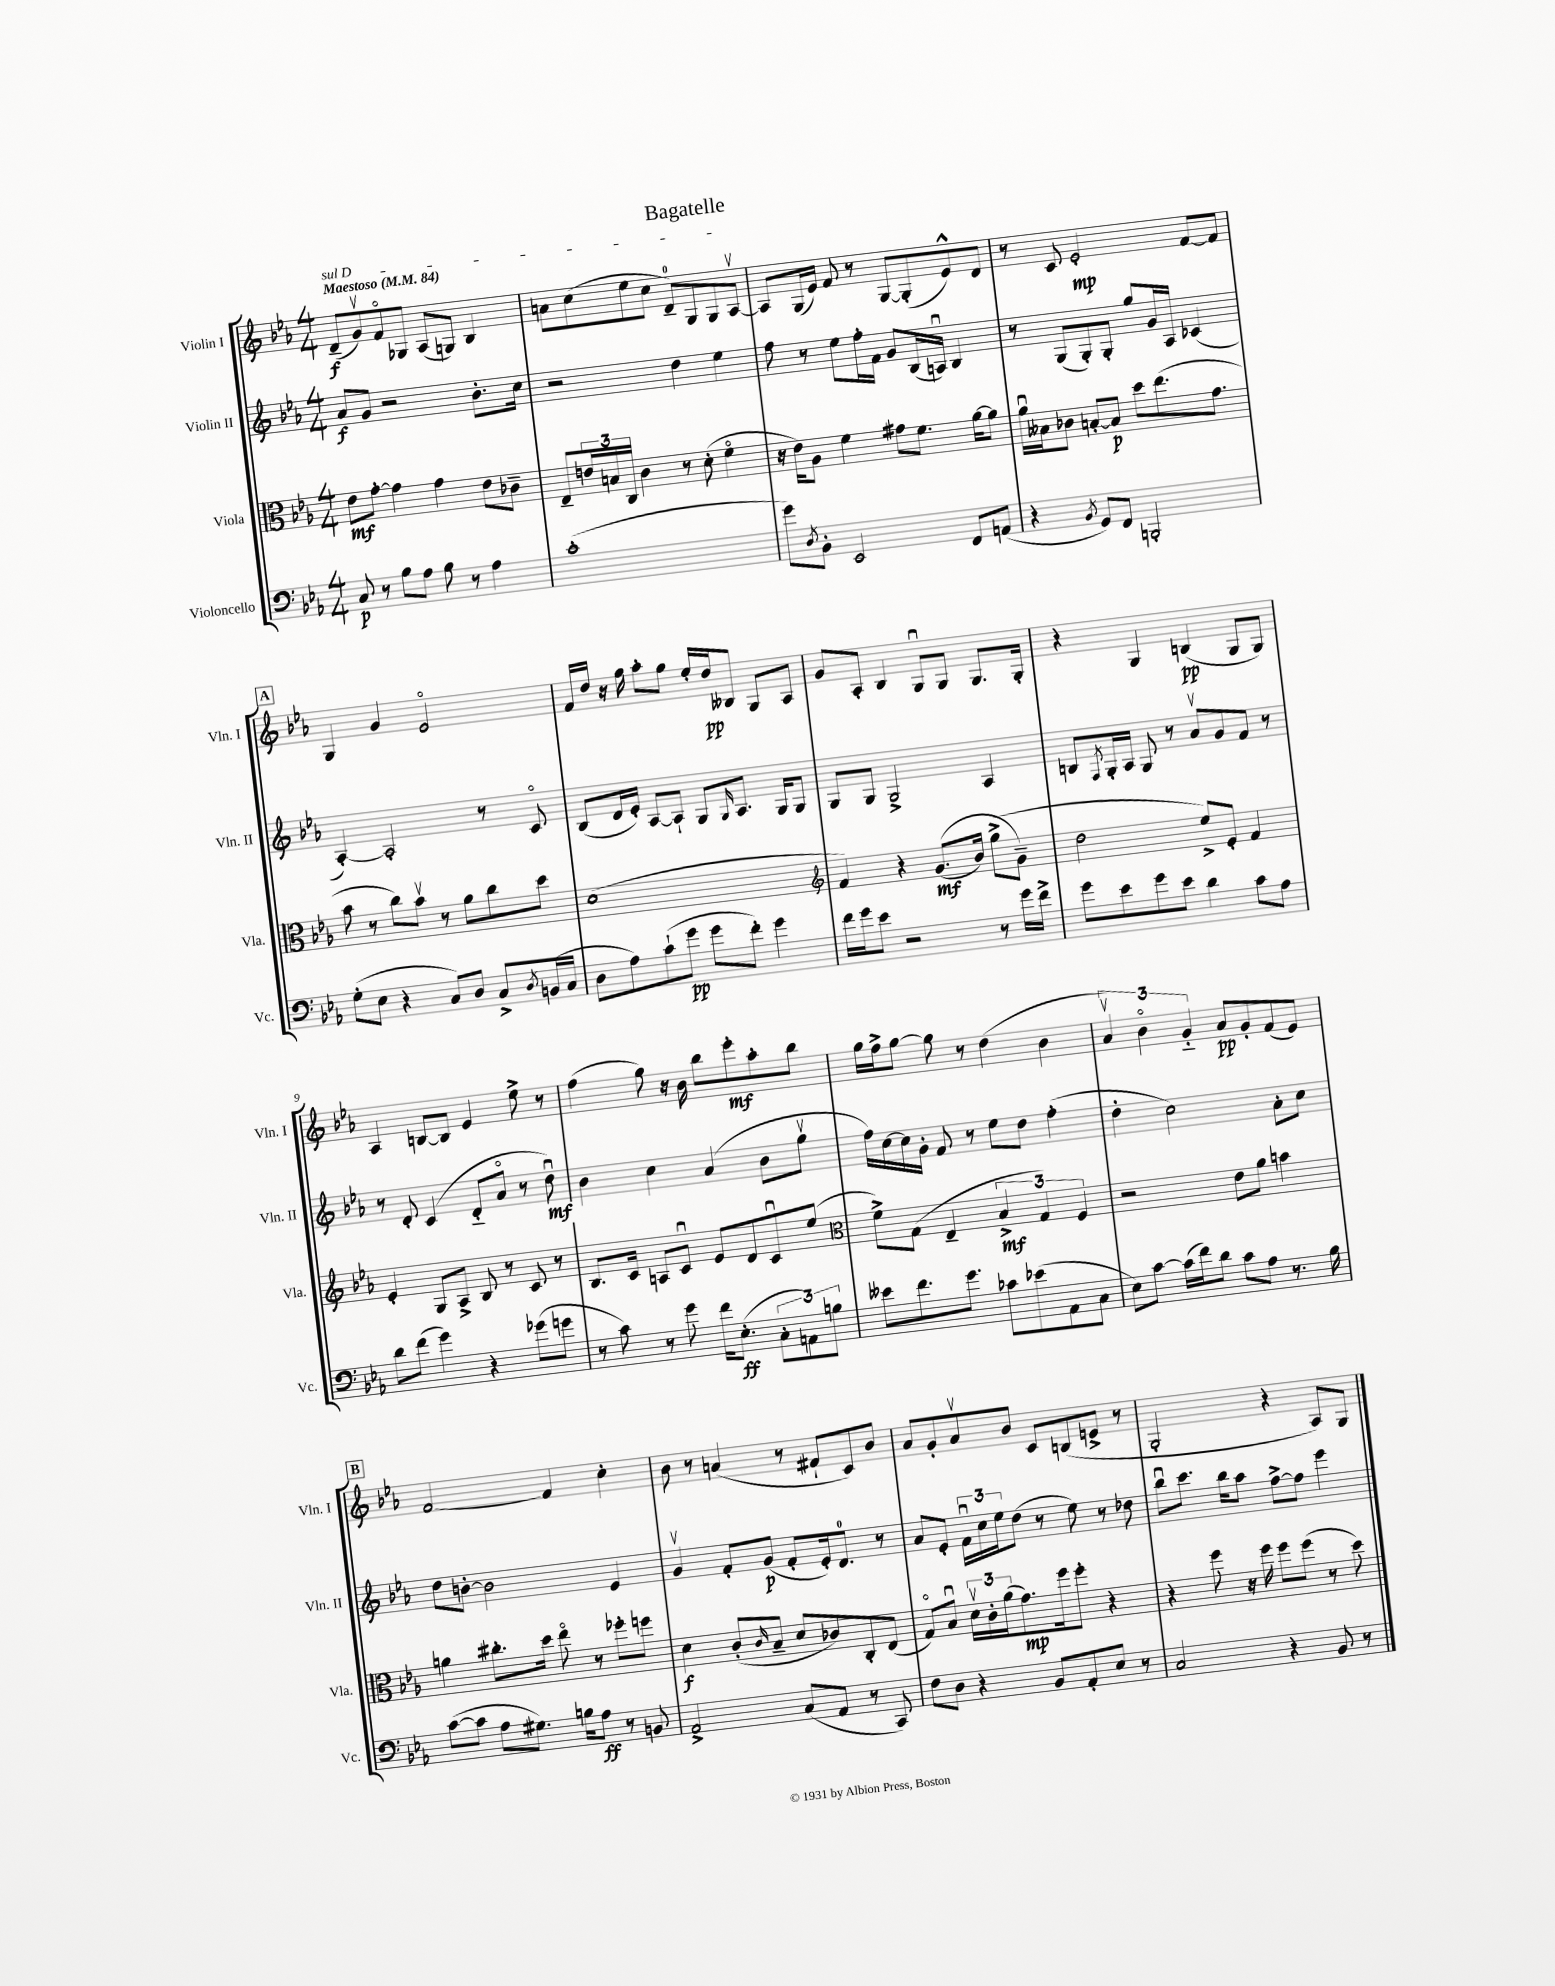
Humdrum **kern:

**kern	**dynam	**kern	**dynam	**kern	**dynam	**kern	**dynam
*part4	*part4	*part3	*part3	*part2	*part2	*part1	*part1
*staff4	*staff4	*staff3	*staff3	*staff2	*staff2	*staff1	*staff1
*I"Violoncello	*	*I"Viola	*	*I"Violin II	*	*I"Violin I	*
*I'Vc.	*	*I'Vla.	*	*I'Vln. II	*	*I'Vln. I	*
*clefF4	*	*clefC3	*	*clefG2	*	*clefG2	*
*k[b-e-a-]	*	*k[b-e-a-]	*	*k[b-e-a-]	*	*k[b-e-a-]	*
*M4/4	*	*M4/4	*	*M4/4	*	*M4/4	*
*MM84	*	*MM84	*	*MM84	*	*MM84	*
=1	=1	=1	=1	=1	=1	=1	=1
!	!	!	!	!	!	!LO:TX:a:B:t=Maestoso	!
!	!	!	!	!	!	!LO:TX:a:i:t=sul D	!
8C/	p	8e-\L	mf	8a-/L	f	(8d~/L	f
8r	.	[8g'\J	.	8g/J	.	8gv/)	.
8B-\L	.	4g\]	.	2r	.	8f/	.
8A-\J	.	.	.	.	.	8G-X/J	.
8B-\	.	4g\	.	.	.	(8A-/L	.
8r	.	.	.	.	.	8Gn/J)	.
4A-\	.	8e-\L	.	8.b-'\L	.	4B-/	.
.	.	8c-X~\J	.	.	.	.	.
.	.	.	.	16cc\Jk	.	.	.
=2	=2	=2	=2	=2	=2	=2	=2
(1c'	.	8E-~/L	.	2r	.	8an\L	.
.	.	24en/L	.	.	.	(8cc\	.
.	.	24Bn/	.	.	.	.	.
.	.	24C/JJ	.	.	.	.	.
.	.	4c\	.	.	.	8ee-\	.
.	.	.	.	.	.	8cc\J	.
.	.	8r	.	4dd\	.	8d~/L)	.
.	.	(8d'\	.	.	.	8G/	.
.	.	4f\	.	4ee-\	.	8G/	.
.	.	.	.	.	.	[8A-v/J	.
=3	=3	=3	=3	=3	=3	=3	=3
8g\L)	.	16r	.	8ff\	.	8A-/L]	.
.	.	16e-\KL)	.	.	.	.	.
8qD/	.	.	.	.	.	.	.
8BB-'\J	.	8A-\J	.	8r	.	(16G/L	.
.	.	.	.	.	.	16e-/JJ)	.
2EE-/	.	4f\	.	8ee-\L	.	8f/	.
.	.	.	.	16ff'\L	.	8r	.
.	.	.	.	16f\JJ	.	.	.
.	.	8g#X\L	.	8g/L	.	[8G/L	.
.	.	8.f\J	.	(16B-/L	.	(8G'/]	.
.	.	.	.	16Anu/JJ)	.	.	.
8FF/L	.	.	.	4B-/	.	8e-^^/)	.
.	.	[16a-\KL	.	.	.	.	.
(8AAn/J	.	8a-\J]	.	.	.	8d/J	.
=4	=4	=4	=4	=4	=4	=4	=4
4r	.	16a-u\LL	.	8r	.	8r	.
.	.	16B--X\J	.	.	.	.	.
.	.	8c-X\J	.	(8G/L	.	8c/	.
8qBB-/	.	.	.	.	.	.	.
8GG/L)	.	[8Bn'/L	.	8G'/)	.	2e-'/	mp
8FF/J	.	8B/J]	p	8G'/J	.	.	.
2BBBn'/	.	8dd\L	.	8gg/L	.	.	.
.	.	(8.ee-\	.	16g/L	.	.	.
.	.	.	.	16A-/JJ	.	.	.
.	.	.	.	(4c-X/	.	[8f/L	.
.	.	8.g\J	.	.	.	.	.
.	.	.	.	.	.	8f/J]	.
!!LO:LB:g=z
!!LO:REH:place=s1:t=A
=5	=5	=5	=5	=5	=5	=5	=5
(8G'\L	.	8b-\	.	[4A-'/)	.	4G/	.
8E-\J	.	8r	.	.	.	.	.
4r	.	8cc\L)	.	2A-'/]	.	4g/	.
.	.	8b-v\J	.	.	.	.	.
8C/L)	.	8r	.	.	.	2e-/	.
8D/J	.	8a-\L	.	.	.	.	.
8C^/L	.	8cc\	.	8r	.	.	.
8qD/	.	.	.	.	.	.	.
(16BBn/L	.	8dd\J	.	8c/	.	.	.
16C/JJ	.	.	.	.	.	.	.
=6	=6	=6	=6	=6	=6	=6	=6
8D\L	.	(1d	.	(8B-/L	.	16f/LL	.
.	.	.	.	.	.	16dd/JJ	.
8A-\)	.	.	.	16d/L	.	16r	.
.	.	.	.	16e-'/JJ)	.	16gg\	.
(8c`\	.	.	.	[8A-/L	.	8aa-'\L	.
8g\J	pp	.	.	8A-`/J]	.	8gg\J	.
8g\L	.	.	.	8G/L	.	16ee-'/LL	.
.	.	.	.	.	.	16dd/J	pp
.	.	.	.	16qqG/	.	.	.
8f'\J)	.	.	.	8.A-/J	.	8B--X/J	.
4g\	.	.	.	.	.	8G/L	.
.	.	.	.	16G/KL	.	.	.
.	.	.	.	8G/J	.	8A-/J	.
=7	=7	=7	=7	=7	=7	=7	=7
*	*	*clefG2	*	*	*	*	*
16f\LL	.	4f/)	.	8G/L	.	8g/L	.
16g\J	.	.	.	.	.	.	.
8e-\J	.	.	.	8G/J	.	8A-'/J	.
2r	.	4r	.	2G^/	.	4B-/	.
.	.	((8.g/L	mf	.	.	8Gu/L	.
.	.	.	.	.	.	8G/J	.
.	.	16b-/Jk)	.	.	.	.	.
8r	.	(8gg^\L	.	4A-/	.	8.G/L	.
16g\LL	.	8g~\J)	.	.	.	.	.
16f^\JJ	.	.	.	.	.	16G'/Jk	.
=8	=8	=8	=8	=8	=8	=8	=8
8g\L	.	2dd\	.	8Bn/L	.	4r	.
.	.	.	.	8qF/	.	.	.
8e-\	.	.	.	16G'/L	.	.	.
.	.	.	.	16A-/JJ	.	.	.
8g\	.	.	.	8G/	.	4G/	.
8e-\J	.	.	.	8r	.	.	.
4d\	.	8ee-^/L)	.	8a-v/L	.	(4Bn/	pp
.	.	8e-'/J	.	8g/	.	.	.
8c\L	.	4f/	.	8f/J	.	8G/L	.
8A-\J	.	.	.	8r	.	8G/J)	.
!!LO:LB:g=z
=9	=9	=9	=9	=9	=9	=9	=9
8d\L	.	4e-'/	.	8r	.	4A-/	.
(8f\J	.	.	.	8d'/	.	.	.
4g\)	.	8G/L	.	(4c/	.	[8Bn/L	.
.	.	8A-^/J	.	.	.	8B/J]	.
4r	.	8B-/	.	8d/L	.	4e-/	.
.	.	8r	.	8a-/J	.	.	.
(8g-X\L	.	8c/	.	8r	.	8ee-^\	.
8gn\J	.	8r	.	8ddu\)	mf	8r	.
=10	=10	=10	=10	=10	=10	=10	=10
8r	.	8.B-/L	.	4b-\	.	(4ff\	.
8c\)	.	.	.	.	.	.	.
.	.	16c/Jk	.	.	.	.	.
8r	.	8An/L	.	4cc\	.	8gg\)	.
8g\	.	8cu/J	.	.	.	16r	.
.	.	.	.	.	.	16b-\	.
16f\KL	.	8e-/L	.	(4a-/	.	8bb-\L	.
(8.E-'\J	ff	.	.	.	.	.	.
.	.	8d/	.	.	.	8eee-'\	mf
12C'\L	.	8cu/	.	8b-\L	.	8aa-'\	.
12AAn\)	.	.	.	.	.	.	.
.	.	(8ee-/J	.	8ggv\J	.	8bb-\J	.
12Bn\J	.	.	.	.	.	.	.
=11	=11	=11	=11	=11	=11	=11	=11
*	*	*clefC3	*	*	*	*	*
8e--X\L	.	8f^\L)	.	16ff\LL)	.	16gg\LL	.
.	.	.	.	[16cc\	.	16ff^\J	.
8.f\	.	(8G\J	.	16cc\]	.	[8gg\J	.
.	.	.	.	16g'\JJ	.	.	.
.	.	4E-~/	.	8f/	.	8gg\]	.
8.g\J	.	.	.	.	.	.	.
.	.	.	.	8r	.	8r	.
8c-X\L	.	6B-^/	mf	8ee-\L	.	(4dd\	.
(8e-X\	.	.	.	8dd\J	.	.	.
.	.	6G/)	.	.	.	.	.
8AA-\	.	.	.	(4ff'\	.	4b-\	.
.	.	6F/	.	.	.	.	.
8C\J	.	.	.	.	.	.	.
=12	=12	=12	=12	=12	=12	=12	=12
8E-\L)	.	2r	.	4dd'\	.	6a-v/)	.
[8c\J	.	.	.	.	.	.	.
.	.	.	.	.	.	6b-\	.
(16c\LL]	.	.	.	2cc\)	.	.	.
16f\J)	.	.	.	.	.	.	.
.	.	.	.	.	.	6g/	.
8d\J	.	.	.	.	.	.	.
8c\L	.	8e-\L	.	.	.	8a-/L	pp
8A-\J	.	8a-\J	.	.	.	8g'/	.
8.r	.	4bn\	.	8a-'\L	.	(8f/	.
.	.	.	.	8cc\J	.	8e-/J)	.
16B-\	.	.	.	.	.	.	.
!!LO:LB:g=z
!!LO:REH:place=s1:t=B
=13	=13	=13	=13	=13	=13	=13	=13
([8c\L	.	4an\	.	8dd\L	.	[2f/	.
8c\J]	.	.	.	[8bn'\J	.	.	.
8A-\L	.	8.cc#X'\L	.	2b\]	.	.	.
8.G#X\J)	.	.	.	.	.	.	.
.	.	16dd\Jk	.	.	.	.	.
.	.	8ee-\	.	.	.	4f/]	.
16Bn\KL	.	.	.	.	.	.	.
8A-\J	ff	8r	.	.	.	.	.
8r	.	8ff-X'\L	.	4e-/	.	4cc'\	.
8BBn/	.	8ffn\J	.	.	.	.	.
=14	=14	=14	=14	=14	=14	=14	=14
2AA-^/	.	4d\	f	4gv/	.	8b-\	.
.	.	.	.	.	.	8r	.
.	.	(8c'/L	.	8f'/L	.	(4an/	.
.	.	16qqc/	.	.	.	.	.
.	.	8B-~/J	.	(8g/J	p	.	.
(8C/L	.	8d/L	.	8f'/L	.	8r	.
8AA-/J	.	8c-X/)	.	16e-'/k)	.	8f#X`/L	.
.	.	.	.	8.d/J	.	.	.
8r	.	8C'/	.	.	.	8c/)	.
8CC/)	.	(8E-/J	.	8r	.	8b-/J	.
=15	=15	=15	=15	=15	=15	=15	=15
8F\L	.	8G/L)	.	8a-/L	.	8a-/L	.
8D\J	.	8B-u/J	.	8e-'/J	.	8g'/	.
4r	.	24dv\LL	.	24fu\LL	.	8a-v/	.
.	.	24c'\	.	24cc\	.	.	.
.	.	(24a-\J	.	24ee-\J	.	.	.
.	.	8.g\)	mp	(8dd\J	.	8b-/J	.
8BB-/L	.	.	.	8r	.	8c/L	.
.	.	16ff\k	.	.	.	.	.
8AA-'/	.	8ff'\J	.	8ee-\)	.	(8Bn/	.
8E-/J	.	4r	.	8r	.	8en^/J	.
8r	.	.	.	8dd-X\	.	8r	.
=16	=16	=16	=16	=16	=16	=16	=16
2C/	.	4r	.	8bb-u\L	.	2G'/	.
.	.	.	.	8.ccc\J	.	.	.
.	.	8ff\	.	.	.	.	.
.	.	.	.	16bb-\KL	.	.	.
.	.	16r	.	8aa-\J	.	.	.
.	.	16ff\	.	.	.	.	.
4r	.	8ff\L	.	[8ff^\L	.	4r	.
.	.	(8ff\J	.	8ff\J]	.	.	.
8BB-/	.	8r	.	4eee-\	.	8A-/L)	.
8r	.	8dd\)	.	.	.	8G/J	.
==	==	==	==	==	==	==	==
*-	*-	*-	*-	*-	*-	*-	*-
